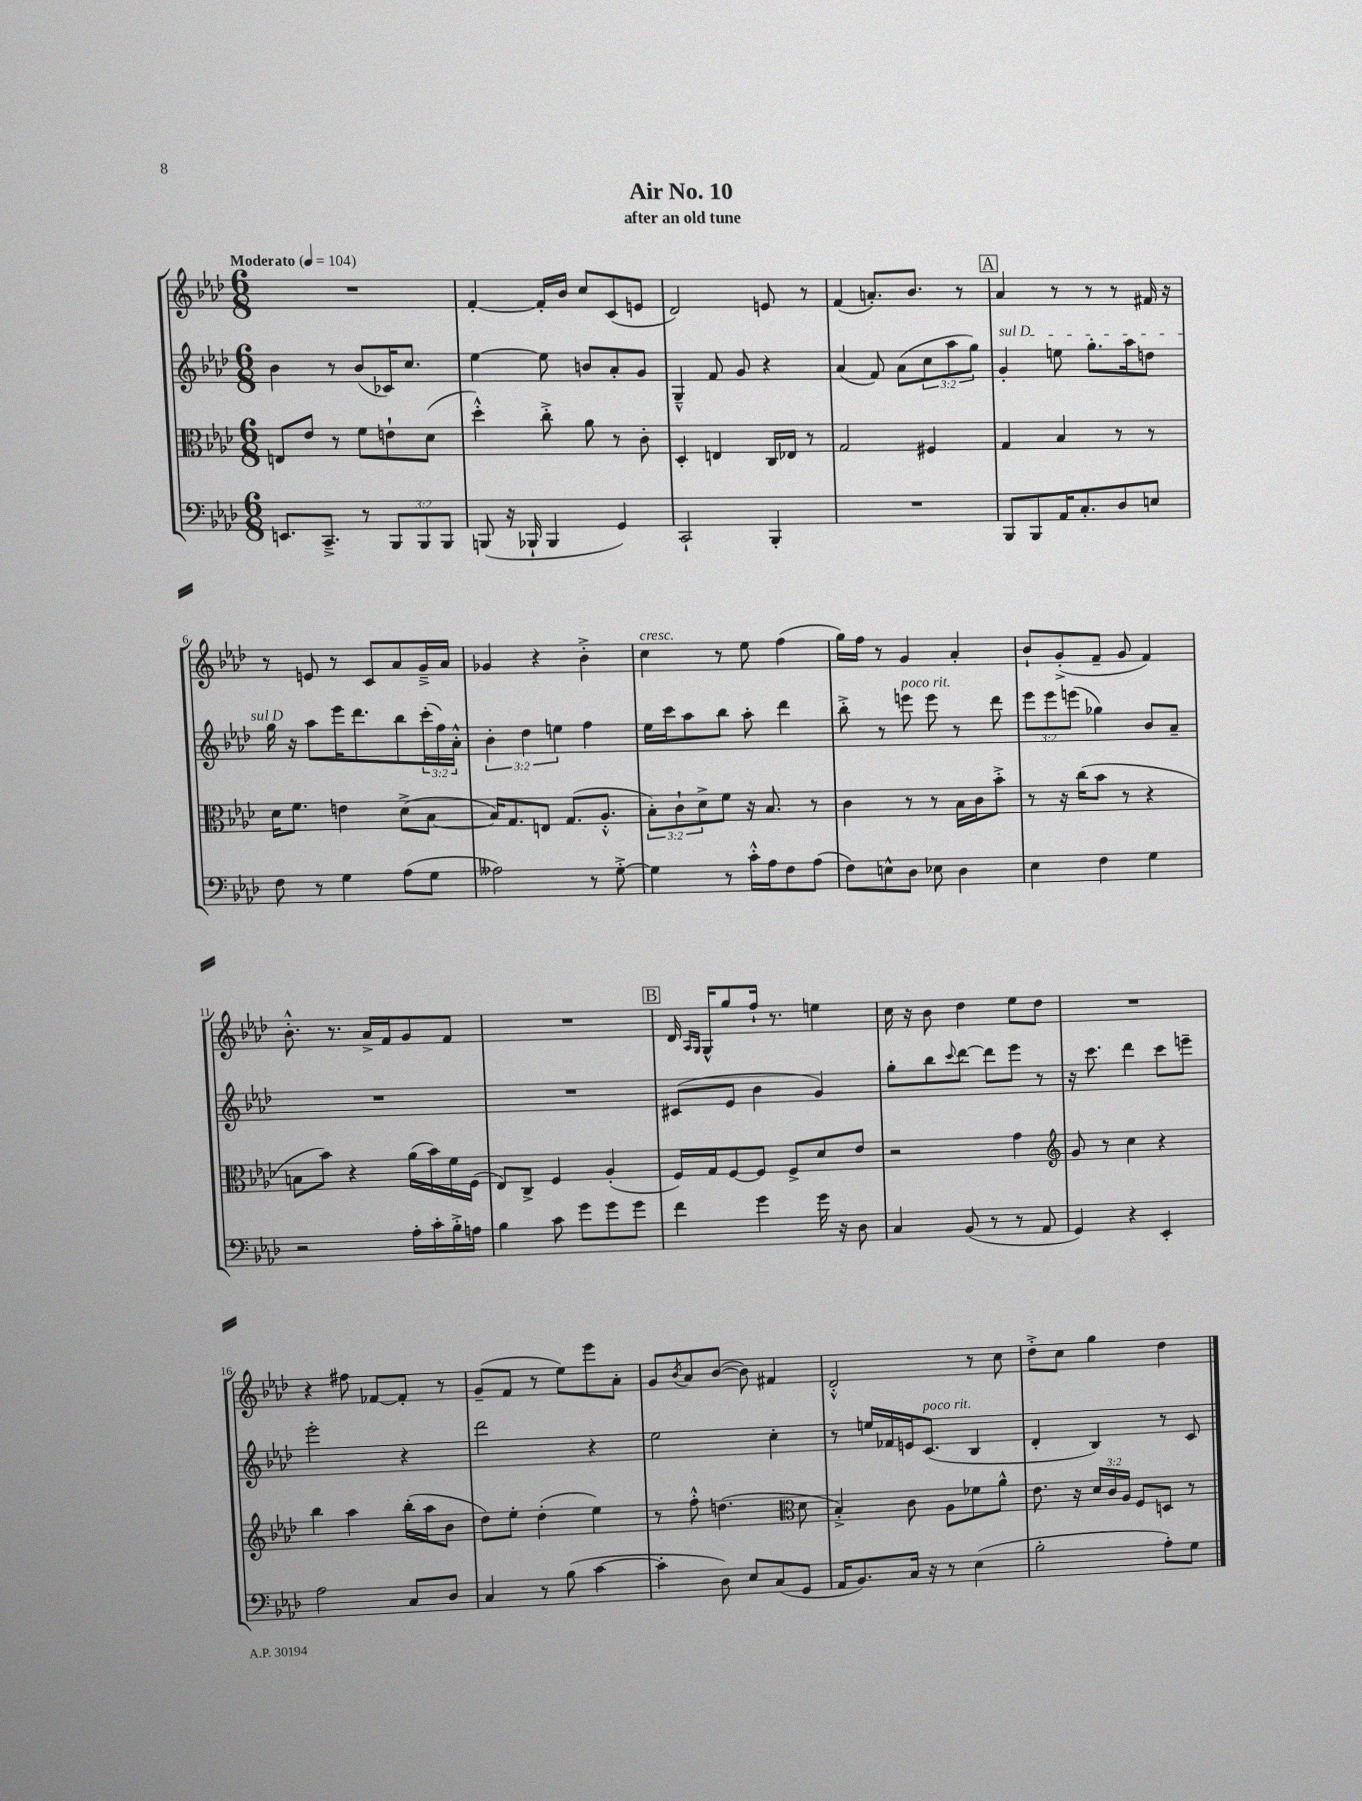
\header { title = "Air No. 10" subtitle = "after an old tune" }
<<
\new StaffGroup <<
\new Staff = "s0" {
    \clef treble \key aes \major \numericTimeSignature \time 6/8 \tempo "Moderato" 4 = 104
    R2. |
    f'4~-. f'16-. bes'16 c''8 c'8( e'8 |
    des'2) e'8 r8 |
    f'4( a'8.-.) bes'8. r8 |
    \mark \markup { \box "A" } aes'4 r8 r8 r8 fis'16 r16 |
    r8 e'8 r8 c'8 aes'8 g'16---> aes'16 |
    ges'4 r4 bes'4-.-> |
    c''4^\markup { \italic "cresc." } r8 ees''8 f''4( |
    g''16) f''16 r8 g'4 aes'4-. |
    bes'8-! g'8-.->( f'8-- g'8 f'4) |
    bes'8.-.-^ r8. aes'16-> f'16 g'8 f'8 |
    R2. |
    \mark \markup { \box "B" } des'16 \grace { aes16 g16 } g16-^ g''8 f''16-! r8. e''4 |
    c''16 r16 bes'8 des''4 ees''8 des''8 |
    R2. |
    r4 fis''8 fes'8~ fes'8-. r8 |
    g'8--( f'8 r8 ees''8) ees'''8 aes'8-. |
    g'8 \acciaccatura { bes'8 } aes'8 bes'8~( bes'8) fis'4 |
    des'2-.-^ r8 c''8 |
    des''8-.-> c''8 g''4 des''4 \bar "|." |
}
\new Staff = "s1" {
    \clef treble \key aes \major \numericTimeSignature \time 6/8 \override Staff.TupletNumber.text = #tuplet-number::calc-fraction-text
    bes'4 r8 bes'8( ces'16) c''8. |
    ees''4~ ees''8 b'8 aes'8-. g'8 |
    g4---^ f'8 g'8 r4 |
    aes'4( f'8) aes'8( \tuplet 3/2 { c''8 aes''8 g''8) } |
    \mark \markup { \box "A" } \once \override TextSpanner.bound-details.left.text = \markup { \italic "sul D" } g'4-.\startTextSpan e''8 g''8.-. aes''16 d''8 |
    g''16\stopTextSpan r16 aes''8 ees'''16 des'''8. bes''8 \tuplet 3/2 { c'''16-.( f''16) aes'16-.-^ } |
    \tuplet 3/2 { bes'4-. des''4 e''4 } f''4 |
    ees''16 c'''16 aes''8 bes''8 aes''8-. des'''4 |
    bes''8-.-> r8 e'''8^\markup { \italic "poco rit." } e'''8 r8 des'''8 |
    \tuplet 3/2 { ees'''8 ees'''8 e'''8( } ges''4) bes'8 aes'8-- |
    R2. |
    R2. |
    \mark \markup { \box "B" } cis'8( ees'8 bes'4 g'4) |
    g''8-. bes''8 \appoggiatura { c'''8 } des'''8~ des'''8 ees'''8 r8 |
    r16 c'''8. des'''4 c'''8 e'''8-- |
    ees'''2-. r4 |
    des'''2 r4 |
    ees''2 c''4-. |
    r8 e''16 fes'16 e'16 c'8.^\markup { \italic "poco rit." }( bes4 |
    des'4-. bes4) r8 c'8 \bar "|." |
}
\new Staff = "s2" {
    \clef alto \key aes \major \numericTimeSignature \time 6/8 \override Staff.TupletNumber.text = #tuplet-number::calc-fraction-text
    e8 ees'8 r8 f'8 e'8-! des'8( |
    des''4-.-^) c''8-.-> aes'8 r8 c'8-. |
    des4-. e4 c16 ees16 r8 |
    g2 fis4 |
    \mark \markup { \box "A" } g4 bes4 r8 r8 |
    des'16 f'8. e'4 des'8->( bes8~ |
    bes16) g8. e8 g8.( aes8.-.-^ |
    \tuplet 3/2 { bes8-.) c'8-! des'8-> } f'8 r16 bes8. r8 |
    c'4 r8 r8 bes16 c'16 bes'8-.-> |
    r8 r16 c''16( bes'8 r8 r4 |
    b8 bes'8) r4 aes'16( bes'16) f'16 f16( |
    ees8) c8-> f4 aes4-.( |
    \mark \markup { \box "B" } f16) g16 f8~ f8 f8-> des'8 ees'8 |
    r2 g'4 |
    \clef treble g'8 r8 c''4 r4 |
    bes''4 aes''4 bes''16-.( aes''16 bes'8 |
    des''8) ees''8-. des''4-.( ees''4) |
    r8 f''8-.-^ d''4.( \clef alto des'8 |
    bes4-.->) c'8 aes8 fes'8 aes'8-^ |
    ees'8. r16 \tuplet 3/2 { des'16 c'16 aes16 } f8 d8 r8 \bar "|." |
}
\new Staff = "s3" {
    \clef bass \key aes \major \numericTimeSignature \time 6/8 \override Staff.TupletNumber.text = #tuplet-number::calc-fraction-text
    e,8. c,8.---> r8 \tuplet 3/2 { bes,,8 bes,,8 bes,,8 } |
    b,,8( r16 bes,,16-! bes,,4 g,4) |
    c,2-! bes,,4-. |
    R2. |
    \mark \markup { \box "A" } bes,,8 bes,,8 aes,16 c8.-. des8 e8 |
    f8 r8 g4 aes8( g8 |
    aeses2) r8 g8~-.-> |
    g4 r8 c'16-.-^ aes16 f8 aes8( |
    f8) e8-^ des8 ees8 des4 |
    ees4 f4 g4 |
    r2 aes16-. c'16-. bes16-.-> a16 |
    bes4 c'8 g'8 g'8 g'8 |
    \mark \markup { \box "B" } f'4 g'4 g'16 r16 des8 |
    c4 bes,8( r8 r8 aes,8 |
    g,4) r4 ees,4-. |
    aes2 c8 des8 |
    c4 r8 bes8( c'4~ |
    c'4-. des8) ees8 c8( g,8 |
    aes,16 bes,8.) c16 r16 r8 ees4( |
    bes2-. aes8-.) g8 \bar "|." |
}
>>
>>
